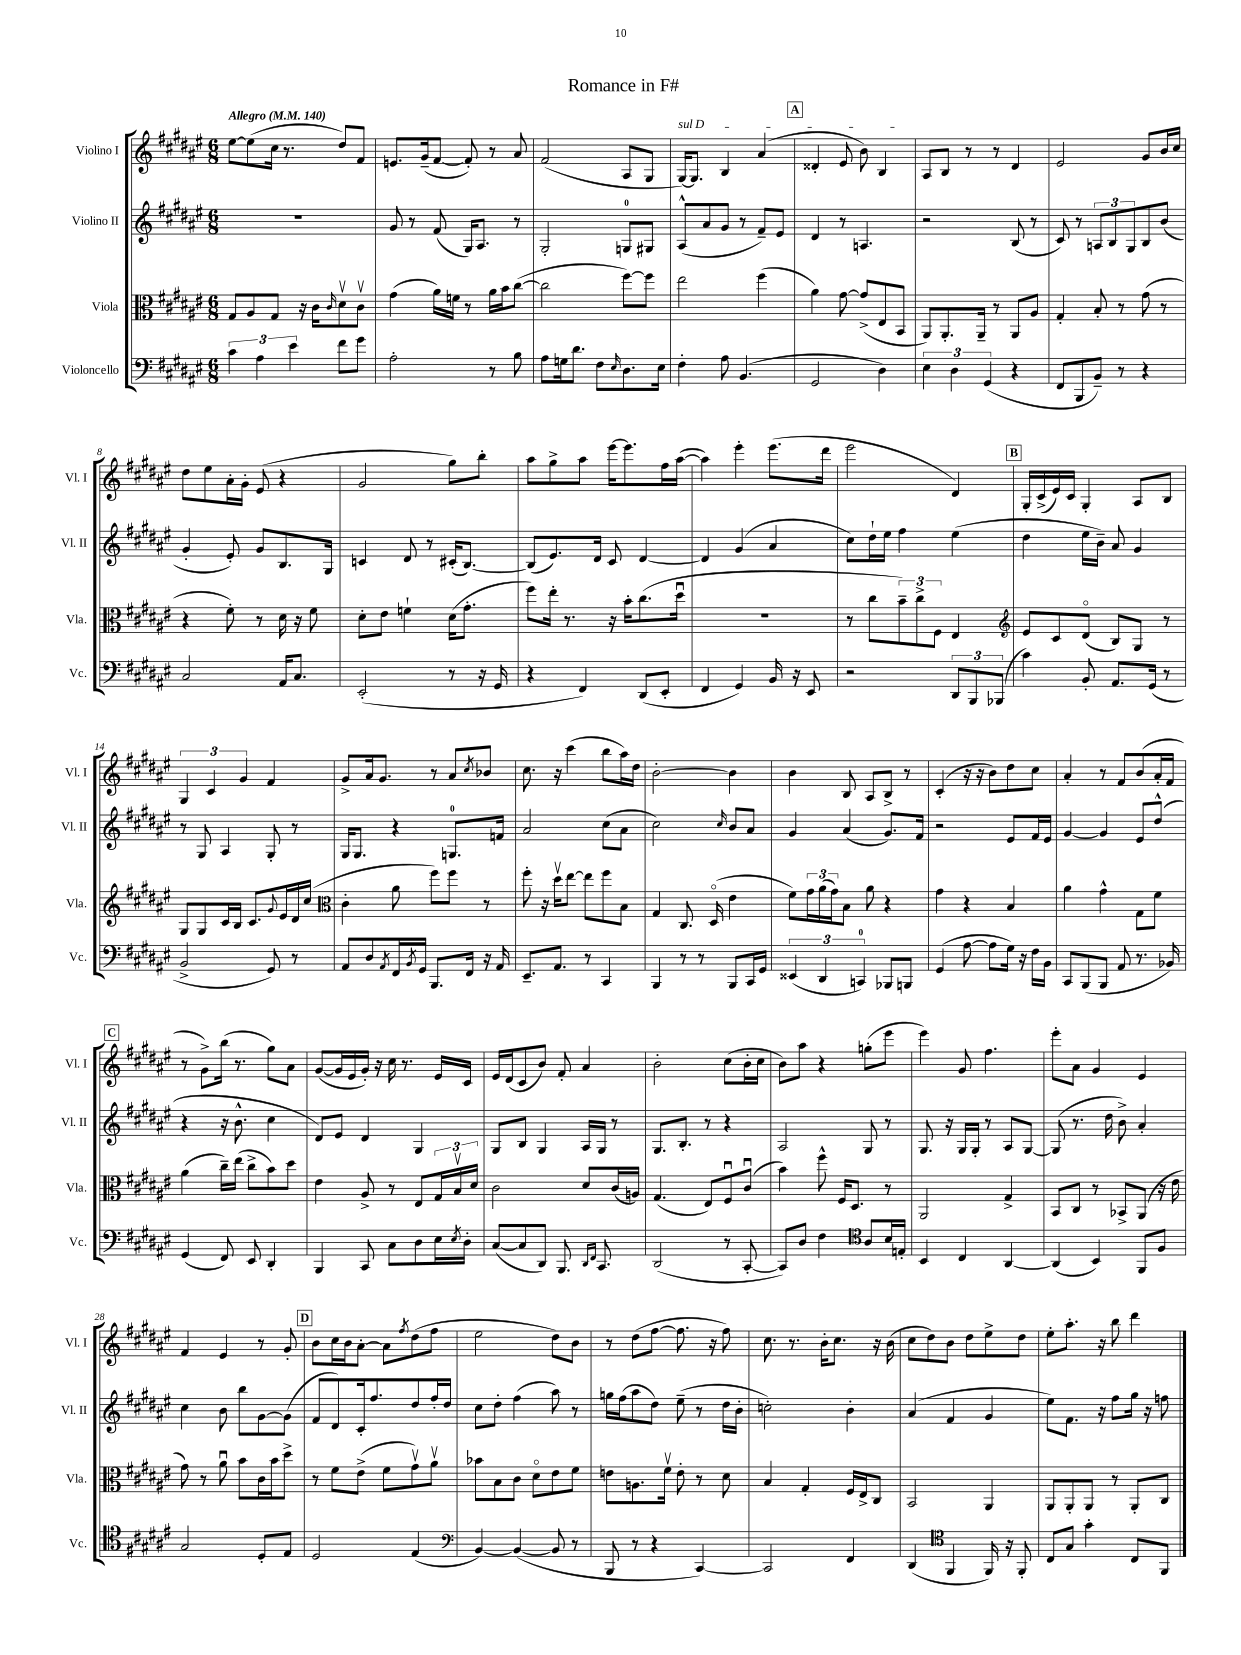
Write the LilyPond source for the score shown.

\header { title = "Romance in F#" }
<<
\new StaffGroup <<
\new Staff = "s0" \with { instrumentName = "Violino I" shortInstrumentName = "Vl. I" } {
    \clef treble \key fis \major \numericTimeSignature \time 6/8 \tempo "Allegro" 4 = 140
    eis''8~ eis''8( cis''16 r8. dis''8) fis'8 |
    e'8. gis'16--( fis'8~ fis'8-.) r8 ais'8 |
    fis'2( ais8 gis8 |
    \once \override TextSpanner.bound-details.left.text = \markup { \italic "sul D" } gis16~\startTextSpan) gis8. b4 ais'4( |
    \mark \markup { \box "A" } disis'4-. eis'8 b'8) b4\stopTextSpan |
    ais8 b8 r8 r8 dis'4 |
    eis'2 gis'8 b'16 cis''16 |
    dis''8 eis''8 ais'16-. gis'16-. eis'8( r4 |
    gis'2 gis''8) b''8-. |
    ais''8 gis''8-> ais''8 eis'''16~ eis'''8. fis''16 ais''16~( |
    ais''4) eis'''4-. eis'''8.( dis'''16 |
    eis'''2 dis'4) |
    \mark \markup { \box "B" } gis16-. cis'16->( eis'16) cis'16 gis4-. ais8 b8 |
    \tuplet 3/2 { gis4 cis'4 gis'4 } fis'4 |
    gis'8-> ais'16 gis'8. r8 ais'8 \acciaccatura { cis''8 } bes'8 |
    cis''8. r16 cis'''4( b''8 ais''16) dis''16 |
    b'2~-. b'4 |
    b'4 b8 ais8 b8-> r8 |
    cis'4-.( r16 r16 b'8) dis''8 cis''8 |
    ais'4-. r8 fis'8 b'8( ais'16-. fis'16 |
    \mark \markup { \box "C" } r8 gis'8->) b''16( r8. gis''8) ais'8 |
    gis'8~( gis'16 eis'16 gis'16-.) r16 cis''16 r8. eis'16 cis'16 |
    eis'16 dis'16( cis'8 b'8) fis'8-. ais'4 |
    b'2-. cis''8( b'16-. cis''16 |
    b'8) ais''8 r4 g''8-.( eis'''8 |
    eis'''4) gis'8 fis''4. |
    eis'''8-. ais'8 gis'4 eis'4 |
    fis'4 eis'4 r8 gis'8-. |
    \mark \markup { \box "D" } b'8 cis''16 b'16 ais'8~-. ais'8 \acciaccatura { fis''8 } dis''8( fis''8 |
    eis''2 dis''8) b'8 |
    r8 dis''8( fis''8~ fis''8. r16 fis''8) |
    cis''8. r8. b'16-. cis''8. r16 b'16( |
    cis''8 dis''8) b'8 dis''8 eis''8-> dis''8 |
    eis''8-. ais''8.-. r16 b''8 dis'''4 \bar "|." |
}
\new Staff = "s1" \with { instrumentName = "Violino II" shortInstrumentName = "Vl. II" } {
    \clef treble \key fis \major \numericTimeSignature \time 6/8
    R2. |
    gis'8 r8 fis'8( gis16) ais8. r8 |
    gis2-. g8-0 gis8 |
    ais8-^( ais'8 gis'8 r8 fis'8--) eis'8 |
    \mark \markup { \box "A" } dis'4 r8 a4. |
    r2 b8( r8 |
    cis'8) r8 \tuplet 3/2 { a8 b8 gis8 } b8 b'8( |
    gis'4-. eis'8-.) gis'8 b8. gis16 |
    c'4 dis'8 r8 cis'16-.( b8.~) |
    b8( eis'8.) dis'16 cis'8 dis'4~ |
    dis'4 gis'4( ais'4 |
    cis''8) dis''16-! eis''16 fis''4 eis''4( |
    \mark \markup { \box "B" } dis''4 eis''16 b'16--) ais'8 gis'4 |
    r8 gis8 ais4 gis8-. r8 |
    gis16 gis8. r4 g8.-0 f'16 |
    ais'2 cis''8( ais'8 |
    cis''2) \grace { cis''16 } b'8 ais'8 |
    gis'4 ais'4( gis'8.) fis'16 |
    r2 eis'8 fis'16 eis'16 |
    gis'4~ gis'4 eis'8 dis''8-^( |
    \mark \markup { \box "C" } r4 r16 b'8.-^ cis''4 |
    dis'8) eis'8 dis'4 gis4 |
    gis8 b8 gis4 ais16 gis16 r8 |
    gis8. b8.-. r8 r4 |
    ais2 gis8 r8 |
    gis8. r16 gis16 gis16-. r8 ais8 gis8~ |
    gis8( r8. dis''16 b'8->) ais'4-. |
    cis''4 b'8 b''8 gis'8~ gis'8( |
    \mark \markup { \box "D" } fis'8 dis'8) cis'16-. fis''8. dis''8 fis''16-. dis''16 |
    cis''8 dis''8-. fis''4( ais''8) r8 |
    g''16 fis''16( ais''8 dis''8) eis''8--( r8 dis''16 b'16-. |
    c''2-.) b'4-. |
    ais'4( fis'4 gis'4 |
    eis''8) fis'8. r16 fis''8 gis''16 r16 f''8 \bar "|." |
}
\new Staff = "s2" \with { instrumentName = "Viola" shortInstrumentName = "Vla." } {
    \clef alto \key fis \major \numericTimeSignature \time 6/8
    gis8 ais8 gis8 r16 cis'16 \grace { cis'16 } dis'8\upbow cis'8\upbow |
    gis'4( ais'16) f'16 r8 ais'16 b'16 cis''8~( |
    cis''2 fis''8~) fis''8 |
    eis''2 fis''4( |
    \mark \markup { \box "A" } ais'4) gis'8~ gis'8->( eis8 b,8 |
    ais,8) ais,8.-. ais,16-- r8 ais,8 ais8 |
    gis4-. b8-. r8 gis'8( r8 |
    r4 fis'8-.) r8 dis'16 r16 fis'8 |
    dis'8-. eis'8 f'4-! dis'16( gis'8.-. |
    fis''8) eis''16-. r8. r16 b'16-. cis''8.( dis''16\downbow |
    R2. |
    r8 cis''8 \tuplet 3/2 { b'8--) cis''8-> fis8 } eis4 |
    \mark \markup { \box "B" } \clef treble eis'8 cis'8 dis'8\flageolet( b8) gis8 r8 |
    gis8 gis8 cis'16 b16 cis'8. \appoggiatura { gis'8 } eis'16 dis'16 cis''16( |
    \clef alto cis'4-. ais'8 fis''8) fis''8 r8 |
    fis''8-. r16 dis''16\upbow eis''8~ eis''8 fis''8 b8 |
    gis4 cis8. dis16\flageolet( eis'4 |
    fis'8) \tuplet 3/2 { gis'16 ais'16( gis'16) } b8 ais'8 r4 |
    gis'4 r4 b4 |
    ais'4 gis'4-^ gis8 fis'8 |
    \mark \markup { \box "C" } ais'4( cis''16--) eis''16( cis''8-> b'8) dis''8 |
    eis'4 ais8-> r8 eis8 \tuplet 3/2 { gis16 b16\upbow dis'16 } |
    cis'2 dis'8 cis'16( a16) |
    gis4.( eis8) fis8\downbow cis'8\downbow( |
    b'4) fis''8-^ fis16 dis8. r8 |
    ais,2 gis4-> |
    b,8 cis8 r8 bes,8-> ais,8( r16 eis'16 |
    gis'8) r8 ais'8\downbow b'8 cis'16 b'16 dis''8-> |
    \mark \markup { \box "D" } r8 fis'8 eis'8->( fis'8 gis'8\upbow) ais'8\upbow |
    bes'8 b8 cis'8 dis'8\flageolet eis'8 fis'8 |
    e'8 a8. fis'16\upbow e'8-. r8 dis'8 |
    b4 gis4-. fis16 eis16-> cis8 |
    b,2 ais,4 |
    ais,8 ais,8-. ais,8 r8 ais,8-. cis8 \bar "|." |
}
\new Staff = "s3" \with { instrumentName = "Violoncello" shortInstrumentName = "Vc." } {
    \clef bass \key fis \major \numericTimeSignature \time 6/8
    \tuplet 3/2 { cis'4 ais4 eis'4 } fis'8 gis'8 |
    ais2-. r8 b8 |
    ais8 g16 dis'8. fis8 \grace { eis16 } dis8. eis16 |
    fis4-. ais8 b,4.( |
    \mark \markup { \box "A" } gis,2 dis4) |
    \tuplet 3/2 { eis4 dis4 gis,4( } r4 |
    fis,8 b,,8 b,8--) r8 r4 |
    cis2 ais,16 cis8. |
    eis,2-.( r8 r16 gis,16 |
    r4 fis,4) dis,8( eis,8-. |
    fis,4 gis,4) b,16 r16 eis,8 |
    r2 \tuplet 3/2 { dis,8 b,,8 bes,,8( } |
    \mark \markup { \box "B" } cis'4) b,8-. ais,8. gis,16( r8 |
    b,2-> gis,8) r8 |
    ais,8 dis8 \acciaccatura { ais,8 } fis,16 \acciaccatura { b,8 } gis,16 b,,8. fis,16 r16 ais,16 |
    eis,8.-- ais,8. r8 cis,4 |
    b,,4 r8 r8 b,,8 cis,16 gis,16 |
    \tuplet 3/2 { eisis,4( dis,4 c,4-0) } bes,,8 b,,8 |
    gis,4( ais8~ ais8 gis16) r16 fis16 b,16 |
    cis,8 b,,8( b,,8 ais,8 r8. bes,16) |
    \mark \markup { \box "C" } gis,4( fis,8) eis,8 dis,4-. |
    b,,4 cis,8 cis8 dis8 eis16 \acciaccatura { eis8 } dis16-. |
    cis8~( cis8 dis,8) b,,8. \grace { dis,16 fis,16 } cis,8. |
    dis,2( r8 cis,8~-. |
    cis,8) dis8 fis4 \clef tenor ais8 b16 e16-. |
    b,4 cis4 ais,4~ |
    ais,4( b,4) fis,8 fis8 |
    gis2 dis8-. eis8 |
    \mark \markup { \box "D" } dis2 eis4( |
    \clef bass b,4~) b,4~( b,8 r8 |
    b,,8 r8 r4 cis,4~) |
    cis,2 fis,4 |
    dis,4( \clef tenor fis,4 fis,16) r16 fis,8-. |
    cis8 gis8 gis'4-. cis8 fis,8 \bar "|." |
}
>>
>>
